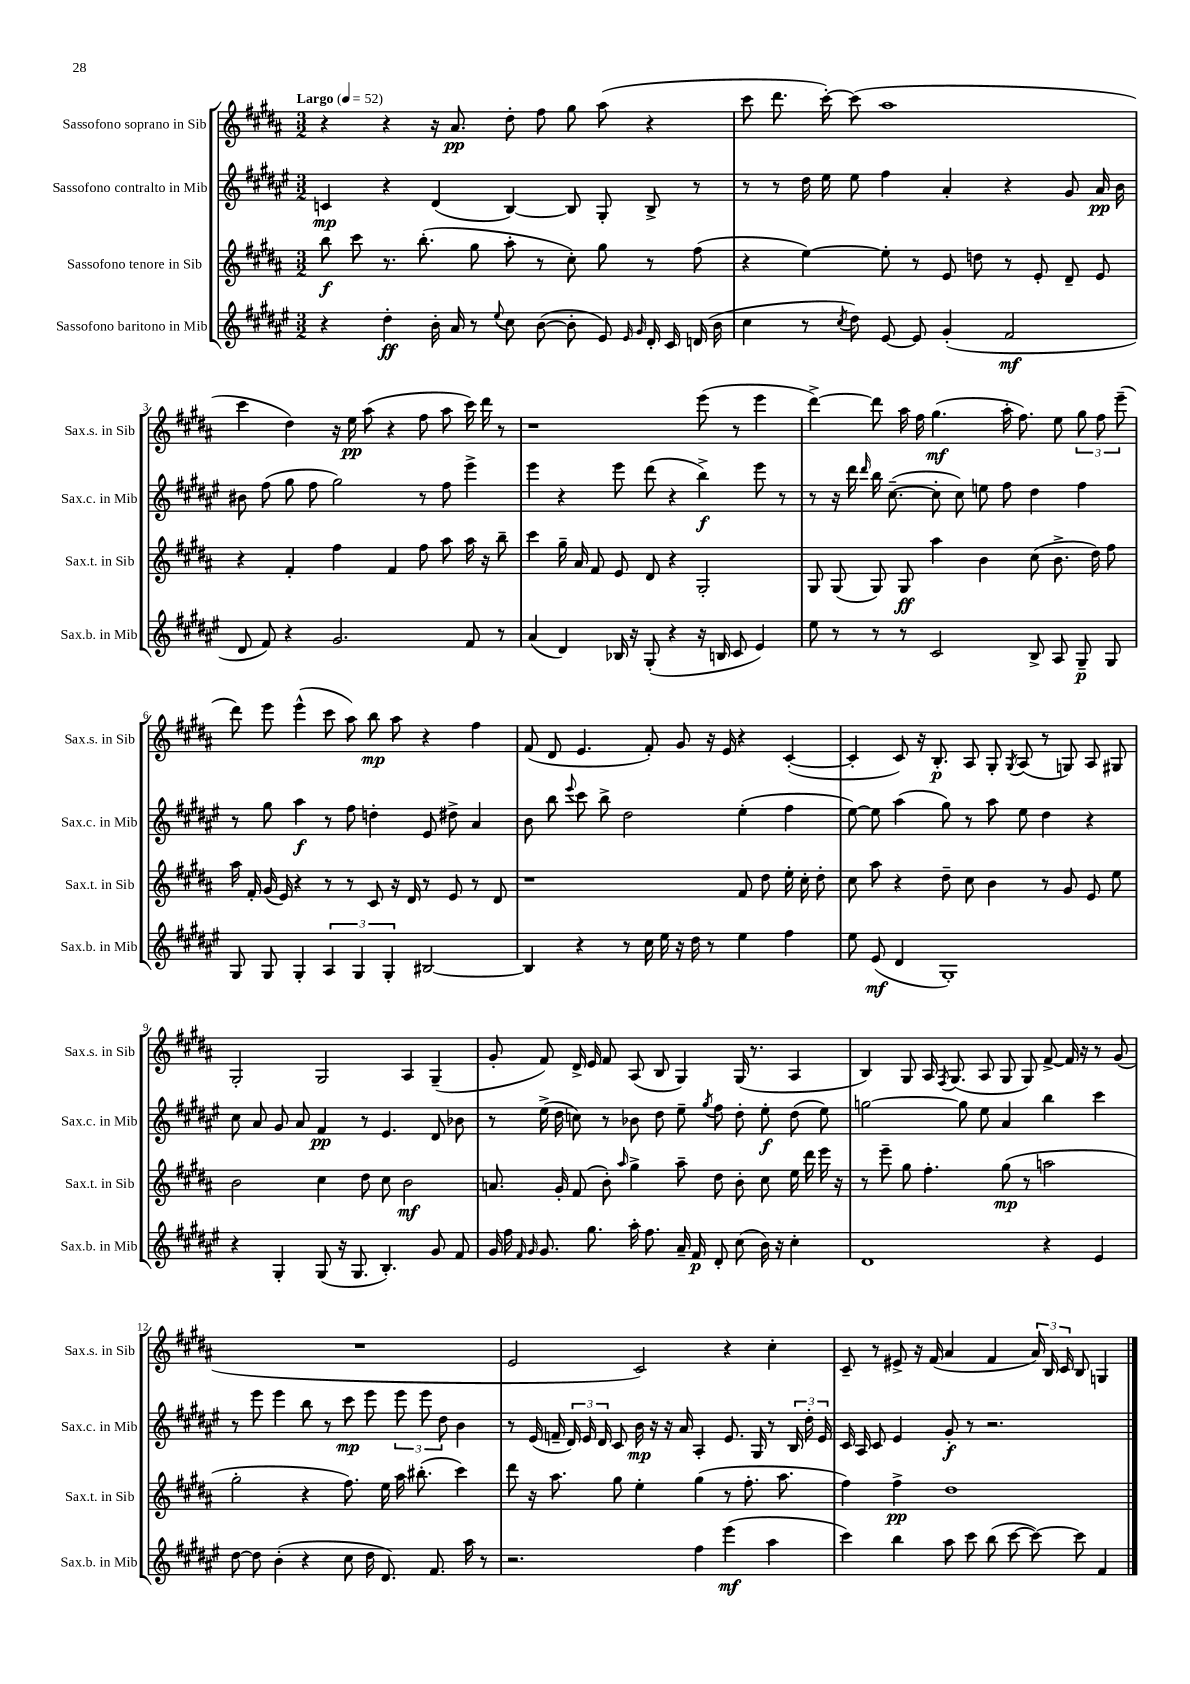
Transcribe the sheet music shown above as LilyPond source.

<<
\new StaffGroup <<
\new Staff = "s0" \with { instrumentName = "Sassofono soprano in Sib" shortInstrumentName = "Sax.s. in Sib" } {
    \clef treble \key b \major \numericTimeSignature \time 3/2 \tempo "Largo" 4 = 52
    \autoBeamOff r4 r4 r16 ais'8.\pp dis''8-. fis''8 gis''8 ais''8( r4 |
    cis'''8 dis'''8. cis'''16~-.) cis'''8( ais''1 |
    cis'''4 dis''4) r16 e''16\pp ais''8( r4 fis''8 ais''8 cis'''16) dis'''16 r8 |
    r1 e'''8( r8 e'''4 |
    dis'''4~->) dis'''8 ais''16 fis''16 gis''4.\mf( ais''16-. fis''8.) e''8 \tuplet 3/2 { gis''8 fis''8 e'''8--( } |
    dis'''8) e'''8 e'''4-^( cis'''8 ais''8) b''8\mp ais''8 r4 fis''4 |
    fis'8( dis'8 e'4. fis'8-.) gis'8 r16 e'16 r4 cis'4~-.( |
    cis'4-. cis'8) r16 b8.-.\p ais8 gis8-. \acciaccatura { gis8 } ais8( r8 g8) ais8 gis8 |
    gis2-. gis2 ais4 gis4--( |
    gis'8-. fis'8) dis'16-> e'16 fis'8 ais8( b8 gis4) gis16( r8. ais4 |
    b4) gis8 ais16 \acciaccatura { fis8 } gis8.( ais8 gis8 gis8) fis'8~-> fis'16 r16 r8 gis'8( |
    R1. |
    e'2 cis'2) r4 cis''4-. |
    cis'8-- r8 eis'8-> r16 fis'16( ais'4 fis'4 \tuplet 3/2 { ais'16) b16 cis'16 } b8 g4 \bar "|." |
}
\new Staff = "s1" \with { instrumentName = "Sassofono contralto in Mib" shortInstrumentName = "Sax.c. in Mib" } {
    \clef treble \key fis \major \numericTimeSignature \time 3/2
    \autoBeamOff c'4\mp r4 dis'4( b4~) b8 gis8-. b8-> r8 |
    r8 r8 dis''16 eis''16 eis''8 fis''4 ais'4-. r4 gis'8 ais'16\pp b'16 |
    bis'8 fis''8( gis''8 fis''8 gis''2) r8 fis''8 eis'''4-> |
    eis'''4 r4 eis'''8 dis'''8( r4 b''4->\f) eis'''8 r8 |
    r8 r16 dis'''16 \grace { dis'''16 } b''16 cis''8.~--( cis''8-. cis''8) e''8 fis''8 dis''4 fis''4 |
    r8 gis''8 ais''4\f r8 fis''8 d''4-. eis'8 dis''8-> ais'4 |
    b'8 b''8 \appoggiatura { eis'''8 } cis'''8 b''8-> dis''2 eis''4-.( fis''4 |
    eis''8~) eis''8 ais''4( gis''8) r8 ais''8 eis''8 dis''4 r4 |
    cis''8 ais'8 gis'8 ais'8 fis'4\pp r8 eis'4. dis'8 bes'8 |
    r8 eis''16->( dis''16 c''8) r8 bes'8 dis''8 eis''8-- \acciaccatura { gis''8 } fis''8 dis''8-. eis''8-.\f dis''8( eis''8) |
    g''2~ g''8 eis''8 ais'4 b''4 cis'''4 |
    r8 eis'''8 eis'''4 b''8 r8 cis'''8\mp eis'''8 \tuplet 3/2 { eis'''8 eis'''8 dis''8 } b'4 |
    r8 eis'16( f'16-- \tuplet 3/2 { dis'16) eis'16 dis'16 } cis'8 b'16\mp r16 r16 ais'16 ais4-. eis'8. gis16 r8 \tuplet 3/2 { b16 dis''16-. eis'16 } |
    cis'16 ais16 cis'8 eis'4 gis'8-.\f r8 r2. \bar "|." |
}
\new Staff = "s2" \with { instrumentName = "Sassofono tenore in Sib" shortInstrumentName = "Sax.t. in Sib" } {
    \clef treble \key b \major \numericTimeSignature \time 3/2
    \autoBeamOff b''8\f cis'''8 r8. b''8.-.( gis''8 ais''8-. r8 cis''8-.) gis''8 r8 fis''8( |
    r4 e''4~) e''8-. r8 e'8 d''8 r8 e'8-. dis'8-- e'8 |
    r4 fis'4-. fis''4 fis'4 fis''8 ais''8 ais''16 r16 b''8-- |
    cis'''4 gis''16-- ais'16 fis'8 e'8 dis'8 r4 gis2-. |
    gis8 gis8( gis8) gis8\ff ais''4 b'4 cis''8( b'8.-> dis''16) fis''8 |
    ais''16 fis'16-. gis'16( e'16) r4 r8 r8 cis'8 r16 dis'16 r8 e'8 r8 dis'8 |
    r1 fis'8 dis''8 e''16-. cis''16-. dis''8-. |
    cis''8 ais''8 r4 dis''8-- cis''8 b'4 r8 gis'8 e'8 e''8 |
    b'2 cis''4 dis''8 cis''8 b'2\mf |
    a'8. gis'16-. fis'8( b'8-.) \grace { ais''16 } gis''4-> ais''8-- dis''8 b'8-. cis''8 e''16 dis'''16 e'''16 r16 |
    r8 e'''8-- gis''8 fis''4.-. gis''8\mp( r8 a''2 |
    gis''2-. r4 fis''8.) e''16 ais''16 bis''8.-.( cis'''4) |
    dis'''8 r16 ais''8. gis''8 e''4-. gis''4( r8 fis''8.-. ais''8. |
    fis''4) fis''4->\pp dis''1 \bar "|." |
}
\new Staff = "s3" \with { instrumentName = "Sassofono baritono in Mib" shortInstrumentName = "Sax.b. in Mib" } {
    \clef treble \key fis \major \numericTimeSignature \time 3/2
    \autoBeamOff r4 dis''4-.\ff b'16-. ais'16 r8 \appoggiatura { eis''8 } cis''8 b'8~( b'8-. eis'8) \grace { eis'16 gis'16 } dis'16-. cis'16 d'16( b'16 |
    cis''4 r8 \acciaccatura { cis''8 } dis''8) eis'8~ eis'8 gis'4-.( fis'2\mf |
    dis'8 fis'8) r4 gis'2. fis'8 r8 |
    ais'4( dis'4) bes16 r16 gis8-.( r4 r16 b16 cis'8 eis'4) |
    eis''8 r8 r8 r8 cis'2 b8-> ais8 gis8--\p gis8 |
    gis8 gis8 gis4-. \tuplet 3/2 { ais4 gis4 gis4-. } bis2~ |
    bis4 r4 r8 cis''16 eis''16 r16 dis''16 r8 eis''4 fis''4 |
    eis''8 eis'8\mf( dis'4 gis1-.) |
    r4 gis4-. gis8( r16 gis8. b4.-.) gis'8 fis'8 |
    gis'16 fis''16 \grace { fis'16 gis'16 } gis'8. gis''8. ais''16-. fis''8. ais'16-- fis'16\p dis'8-. cis''8( b'16) r16 cis''4-. |
    dis'1 r4 eis'4 |
    dis''8~ dis''8 b'4-.( r4 cis''8 dis''16 dis'8.) fis'8. ais''16 r8 |
    r2. fis''4 eis'''4\mf( ais''4 |
    cis'''4) b''4 ais''8 cis'''8 b''8( cis'''8~ cis'''8~) cis'''8 fis'4 \bar "|." |
}
>>
>>
